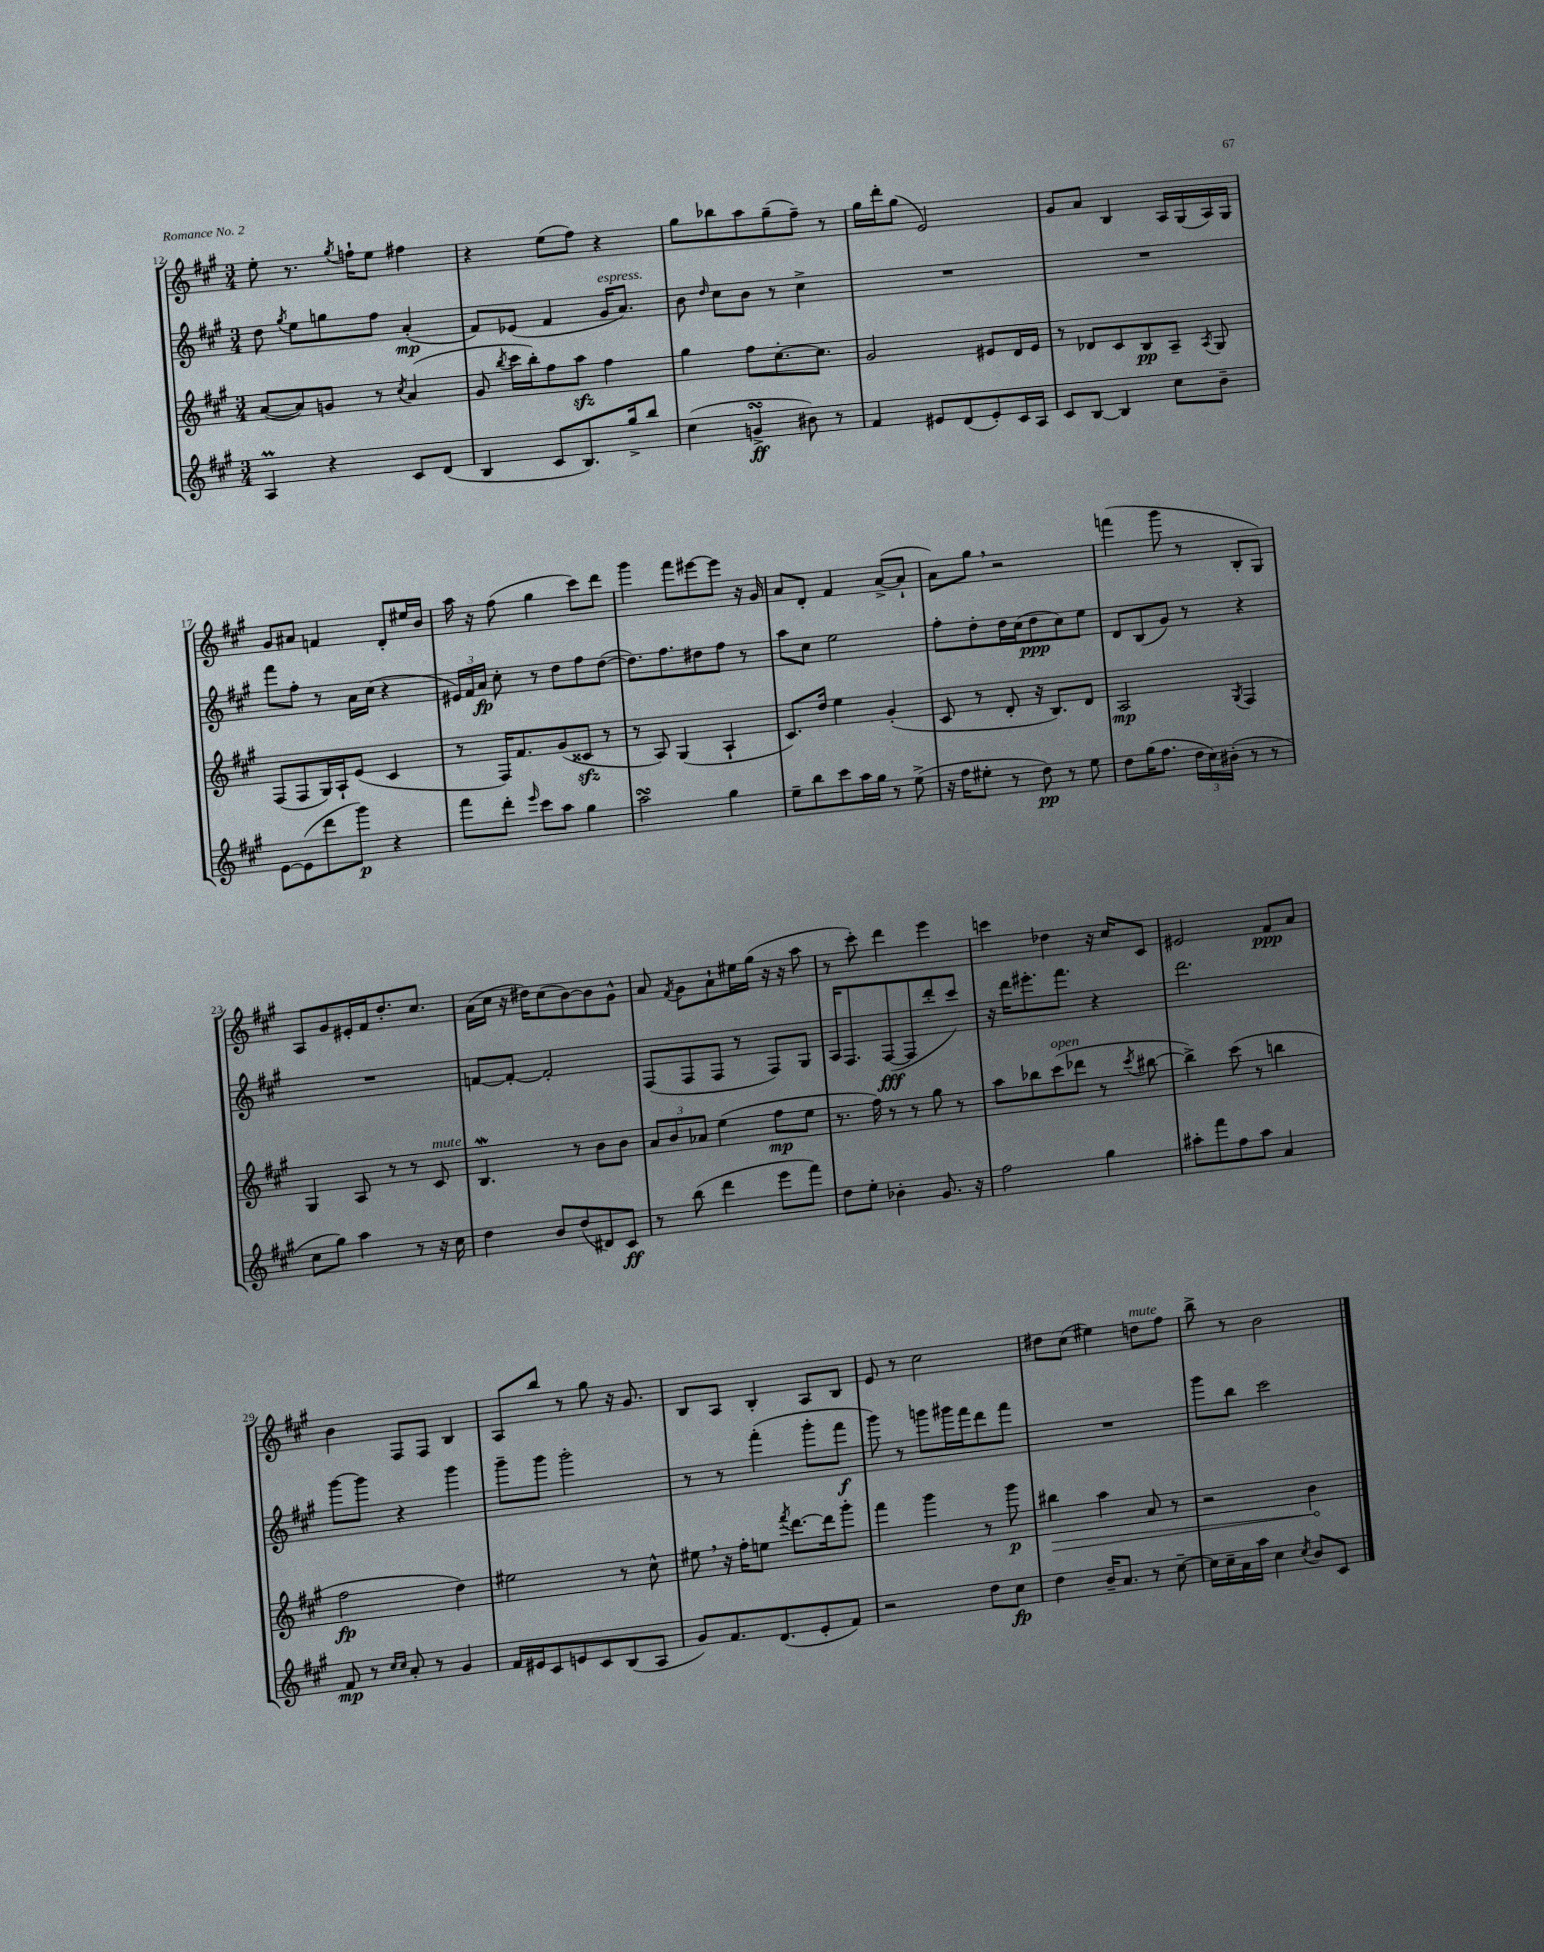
<<
\new StaffGroup <<
\new Staff = "s0" {
    \clef treble \key a \major \numericTimeSignature \time 3/4
    \autoBeamOff e''8-. r8. \acciaccatura { gis''8 } f''16[-! e''8] fis''4 |
    r4 e''8[( fis''8]) r4 |
    gis''8[ bes''8 a''8 gis''8--( fis''8]--) r8 |
    gis''16[ d'''16-. gis''8]( e'2) |
    gis'8[ a'8] b4 a16[ gis16( a16) gis16] |
    gis'8[ ais'8] f'4 d'8[-. eis''16 b'16] |
    a''16 r16 fis''8( gis''4 cis'''8[) d'''8] |
    gis'''4 fis'''8[ eis'''8~ eis'''8] r16 gis'16 |
    a'8[ d'8]-. fis'4 a'8[~->( a'8]-! |
    a'8[) gis''8] \breathe r2 |
    f'''4( gis'''8 r8 b8[-. gis8]) |
    a8[ gis'8 eis'16-. fis'16 d''8.-. cis''8.] |
    a'16[( cis''16] r16 dis''16[) cis''8( b'8~) b'8 gis'8]-^ |
    a'8 \acciaccatura { fis'8 } gis'8[ a'8-! eis''16 gis''16]( r16 r16 a''8 |
    r8 cis'''8-.) d'''4 e'''4 |
    c'''4 des''4 r16 cis''16[ cis'8] |
    eis'2 fis'8[\ppp a'8] |
    b'4 fis8[ fis8] b4 |
    a8[ b''8] r8 gis''8 r16 gis'8. |
    b8[ a8] b4-. a8[ b8] |
    e'8 r8 cis''2 |
    dis''8[ cis''8]( eis''4) d''8[^\markup { \italic "mute" } fis''8] |
    b''8-> r8 b'2 \bar "|." |
}
\new Staff = "s1" {
    \clef treble \key a \major \numericTimeSignature \time 3/4
    \autoBeamOff d''8 \acciaccatura { gis''8 } e''8[ g''8 fis''8] a'4-.\mp( |
    fis'8[) ees'8]( fis'4 gis'16[^\markup { \italic "espress." } a'8.]) |
    b'8 \grace { d''16 } cis''8[ b'8] r8 cis''4-> |
    R2. |
    R2. |
    fis'''8[ fis''8]-. r8 a'16[ cis''16]( r4 |
    \tuplet 3/2 { eis'16[) fis'16 a'16]\fp } cis''8-. r8 d''8[ fis''8 d''8]~( |
    d''8.[) fis''8. dis''8 fis''8] r8 |
    a''8[ cis''8] e''2 |
    fis''8[-. d''8-. d''16 cis''16( d''8\ppp cis''8) e''8] |
    d'8[ b8( gis'8]) r8 r4 |
    R2. |
    f'8[~ f'8]~-. f'2-. |
    fis8[( fis8 fis8] r8 fis8[) gis8] |
    a16[ fis8. fis8~\fff( fis8 d'''8-. cis'''8]) |
    r16 d'''16[ eis'''8.-. fis'''8.] r4 |
    d'''2. |
    gis'''8[~ gis'''8] r4 gis'''4 |
    gis'''8[-- gis'''8] gis'''2-. |
    r8 r8 fis'''4-.( gis'''8[-. fis'''8]\f |
    gis'''8) r8 g'''8[ gis'''16 fis'''16 d'''8 fis'''8] |
    R2. |
    gis'''8[ b''8] cis'''2 \bar "|." |
}
\new Staff = "s2" {
    \clef treble \key a \major \numericTimeSignature \time 3/4
    \autoBeamOff a'8[~( a'8) g'8] r8 \acciaccatura { cis''8 } a'4( |
    gis'8 \acciaccatura { b''8 } cis'''16[ b''16-.) fis''8 a''8]\sfz fis''4 |
    gis''4 fis''8[ cis''8.~-. cis''8.] |
    gis'2 eis'8[ d'16 eis'16] |
    r8 des'8[ cis'8 b8\pp a8]-- \acciaccatura { a8 } gis8 |
    fis8[( fis8 gis16) a16-! e'8]( cis'4 |
    r8 fis16[) fis'8. gis'8( cisis'8]\sfz r8 |
    r8 a8) gis4( a4-! |
    cis'8.[) d''16] e''4 gis'4-.( |
    cis'8 r8 d'8-. r16 b8.[) d'8] |
    a2\mp \acciaccatura { gis8 } fis4 |
    gis4 a8 r8 r8 cis'8^\markup { \italic "mute" } |
    b4.\mordent r8 b'8[ b'8] |
    \tuplet 3/2 { a'8[ b'8 aes'8] } e''4( fis''8[\mp e''8] |
    r8. fis''16) r8 r8 gis''8 r8 |
    a''8[ bes''8 cis'''8^\markup { \italic "open" }( des'''8] r8 \acciaccatura { cis'''8 } bis''8~ |
    bis''4->) cis'''8( r8 b''4 |
    fis''2\fp d''4) |
    eis''2 r8 cis''8-^ |
    eis''8 \breathe r16 fis''16[-. e''8] \acciaccatura { fis'''8 } d'''8.[~ d'''16 gis'''8]-. |
    fis'''4 gis'''4 r8 gis'''8\p |
    \once \override Hairpin.circled-tip = ##t bis''4\> a''4 a'8 r8 |
    r2 b'4\! \bar "|." |
}
\new Staff = "s3" {
    \clef treble \key a \major \numericTimeSignature \time 3/4
    \autoBeamOff a4\prall r4 cis'8[ d'8]( |
    b4 cis'8[ b8.) gis''16-> b''8] |
    cis''4( g'4->\turn\ff bis'8) r8 |
    fis'4 eis'8[ d'8( eis'8-.) cis'16 a16] |
    cis'8[ b8]~ b4 cis''8[ b'8]-- |
    e'8[~ e'8( d'''8 gis'''8]\p) r4 |
    fis'''8[ d'''8]-. \grace { e'''16 } cis'''8[ a''8] gis''4 |
    a''2\turn gis''4 |
    e''8[-- b''8 cis'''8 a''16 gis''16] r8 e''8->( |
    r16 fis''16[ eis''8]-. r8 d''8\pp) r8 eis''8 |
    d''8[ gis''16( fis''8.] \tuplet 3/2 { d''16[ cis''16) bis'16]-.( } r8 r8 |
    cis''8[ gis''8]) a''4 r8 r16 cis''16 |
    d''4 b'8[ d''8( dis'8) cis'8]\ff |
    r8 b''8( d'''4 e'''8[ fis'''8]) |
    d''8[ e''8]-. bes'4-. gis'8. r16 |
    fis''2 gis''4 |
    ais''8[-. fis'''8 fis''8 ais''8] a'4 |
    fis'8\mp r8 \grace { cis''16[ cis''16] } a'8-. r8 gis'4 |
    fis'16[ eis'16 cis'8 e'8 cis'8 b8( a8] |
    gis'8[) fis'8. d'8.( e'8-. fis'8]) |
    r2 d''8[ cis''8]\fp |
    d''4 b'16[-- a'8.] r8 cis''8~-- |
    cis''16[ cis''16-- a'16 a''16] cis''4 \acciaccatura { cis''8 } b'8[ cis'8] \bar "|." |
}
>>
>>
\layout { \context { \Score currentBarNumber = #12 } }
